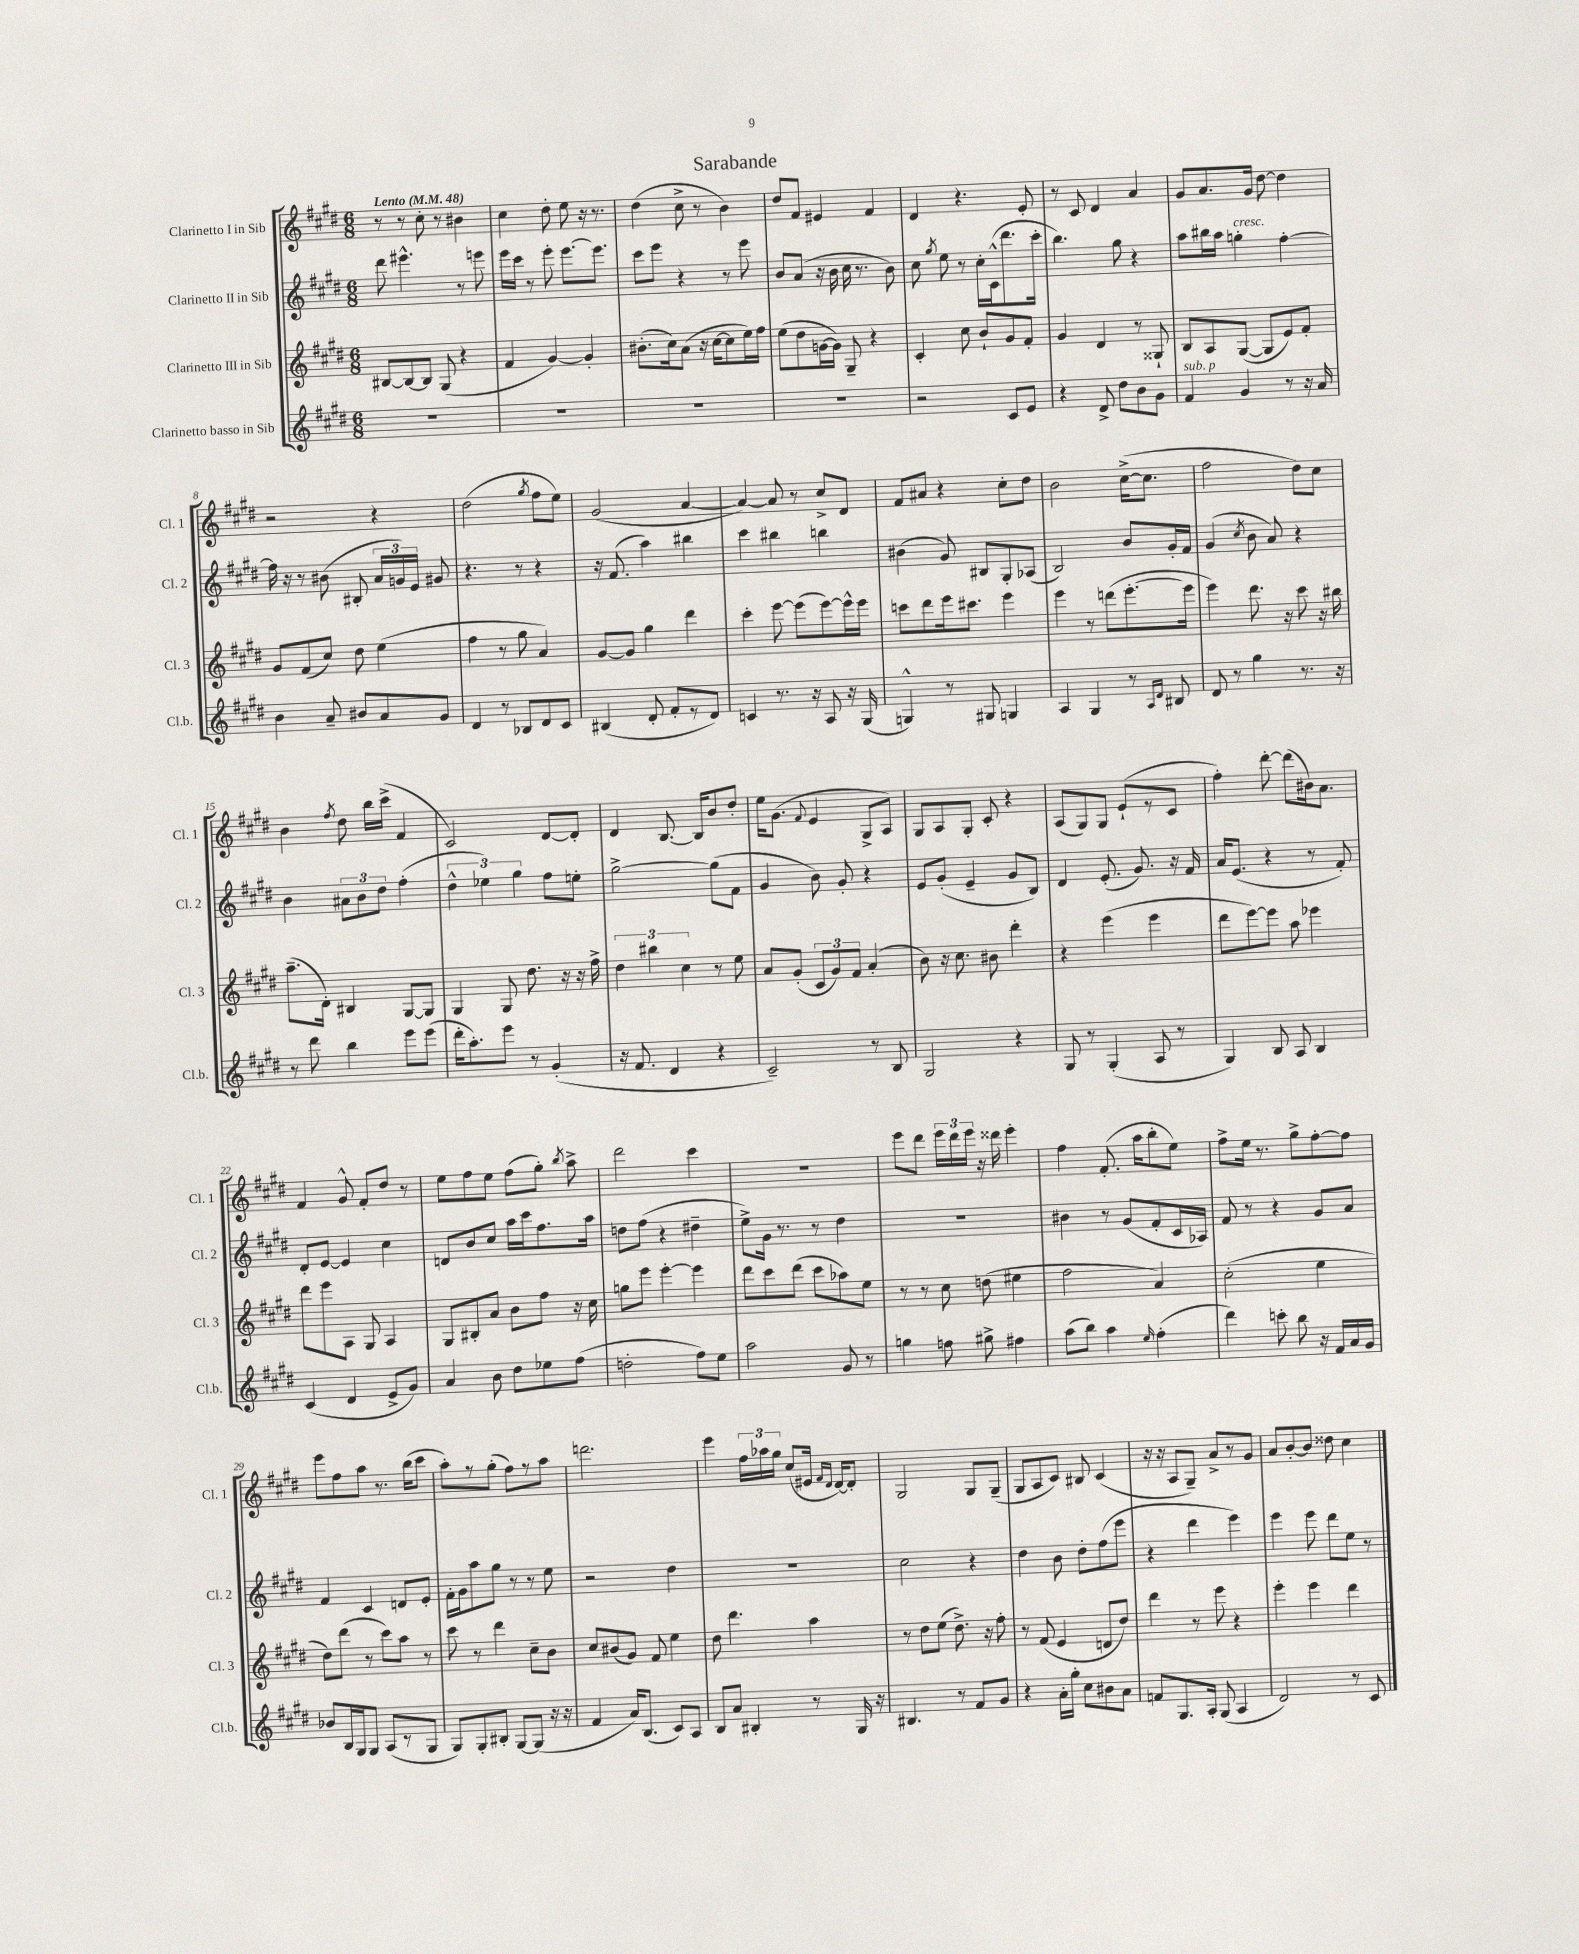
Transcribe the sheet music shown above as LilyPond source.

\header { title = "Sarabande" }
<<
\new StaffGroup <<
\new Staff = "s0" \with { instrumentName = "Clarinetto I in Sib" shortInstrumentName = "Cl. 1" } {
    \clef treble \key e \major \numericTimeSignature \time 6/8 \tempo "Lento" 4 = 48
    \autoBeamOff r8 r8 cis''8-. r8 bis'4 |
    cis''4 dis''8-. e''8 r16 r8. |
    dis''4( cis''8-> r8 b'4) |
    dis''8[ fis'8] eis'4 fis'4 |
    dis'4 r4. e'8-. |
    r8 cis'8 dis'4 a'4 |
    gis'8[ a'8. gis'16] dis''8~ dis''4 |
    r2 r4 |
    dis''2( \acciaccatura { gis''8 } fis''8[ e''8]) |
    gis'2( a'4~ |
    a'4~) a'8 r8 cis''8[-> dis'8] |
    fis'8[ ais'8] r4 cis''8[-. dis''8] |
    b'2 cis''16[~->( cis''8.] |
    fis''2 dis''8[) cis''8] |
    b'4 \acciaccatura { fis''8 } dis''8 b''16[ cis'''16]->( fis'4 |
    cis'2) dis'8[~ dis'8]-. |
    dis'4 b8.~ b16[ b'8 dis''8]-. |
    e''16[ gis'8.]( \appoggiatura { fis'8 } e'4 gis8[-> a8]) |
    gis8[ a8 gis8]-. cis'8-. r4 |
    a8[( gis8) gis8] e'8[-!( r8 cis'8] |
    fis''4-.) dis'''8~-. dis'''8[( bis'16) a'8.] |
    fis'4 gis'8-^ fis'8[-. dis''8] r8 |
    e''8[ fis''8 e''8] fis''8[( gis''8]-.) \acciaccatura { b''8 } a''8-> |
    dis'''2 cis'''4 |
    R2. |
    e'''8[ dis'''8] \tuplet 3/2 { e'''16[ dis'''16 e'''16] } r16 disis'''16 e'''4-. |
    fis''4 fis'8.-.( a''16[ b''8-. e''8]) |
    fis''8[-> e''16] r8. gis''8[-> fis''8~-. fis''8] |
    e'''8[ fis''8 a''8] r8. b''16[( cis'''8] |
    a''8[-.) r8 gis''8]-.( fis''8[) r8 a''8] |
    d'''2. |
    e'''4 \tuplet 3/2 { fis''16[ aes''16 gis''16] } cis''8[( eis'16] \grace { fis'16[ dis'16] } dis'16[~) dis'8]-. |
    gis2 gis8[ gis8]--( |
    gis8[ a8 cis'8]) bis8 cis'4( |
    r16 r16 a8[ gis8]--) a'8[-> r8 gis'8] |
    a'8[ b'8~-. b'8] disis''8 cis''4 \bar "|." |
}
\new Staff = "s1" \with { instrumentName = "Clarinetto II in Sib" shortInstrumentName = "Cl. 2" } {
    \clef treble \key e \major \numericTimeSignature \time 6/8
    \autoBeamOff dis'''8 eis'''4.-^ r8 e'''8 |
    e'''16[ cis'''16] r8 e'''8-. e'''8.[~ e'''8.] |
    cis'''8[ e'''8] r4 r8 e'''8 |
    b'8[ a'8]( r16 b'16 cis''16 r8. b'8) |
    cis''8 \acciaccatura { gis''8 } e''8 r8 cis''16[-. cis'16-^( dis'''8. cis'''16]-. |
    b''4.) gis''8 r4 |
    a''8[ bis''16 a''16] g''4-.^\markup { \italic "cresc." } fis''4~-. |
    fis''16 r16 r8 bis'8( bis8-. \tuplet 3/2 { a'16[ g'16) e'16] } gis'8 |
    r4. r8 r4 |
    r16 fis'8.( a''4) bis''4 |
    cis'''4 bis''4 b''4 |
    bis'4( gis'8) bis8[ gis8-. aes8]( |
    b2) b'8[ gis'16-. fis'16] |
    gis'4( \acciaccatura { cis''8 } b'8 a'8) r4 |
    b'4 \tuplet 3/2 { ais'8[ b'8 dis''8] } fis''4-.( |
    \tuplet 3/2 { dis''4-^ ees''4) gis''4 } fis''8[ e''8]-. |
    gis''2~-> gis''8[( fis'8] |
    gis'4 b'8) gis'8-. r4 |
    e'8[ gis'8]-.( e'4-- gis'8[ b8]) |
    dis'4 e'8.-.( gis'8.) r16 fis'16 |
    a'16[ e'8.]( r4 r8 fis'8-.) |
    dis'8[-. e'8]~ e'4 cis''4 |
    d'8[ b'8 cis''8] a''16[ cis'''16 fis''8. a''16] |
    d''8[ fis''8]( r4 dis''4-- |
    e''8[->) gis'16] r8. r8 dis''4 |
    R2. |
    bis'4 r8 gis'8[( fis'8-. cis'16 aes16]) |
    fis'8 r8 r4 gis'8[ a'8] |
    fis'4 cis'4 d'8[ e'8]-. |
    fis'16[-. gis'16 a''8 gis''8] r8 r8 e''8 |
    r2 dis''4 |
    R2. |
    cis''2 r4 |
    dis''4 b'8 dis''8[-. fis''8( e'''8] |
    r4 dis'''4 e'''4) |
    e'''4 e'''8 dis'''8[ e''8] r8 \bar "|." |
}
\new Staff = "s2" \with { instrumentName = "Clarinetto III in Sib" shortInstrumentName = "Cl. 3" } {
    \clef treble \key e \major \numericTimeSignature \time 6/8
    \autoBeamOff bis8[~ bis8~ bis8] gis8( r4 |
    fis'4 gis'4~) gis'4-. |
    bis'8.[-.( cis''16) a'8]( r16 cis''16[~ cis''8 e''16) fis''16] |
    e''8[( dis''8 g'16~ g'16]) gis8-- r4 |
    cis'4-. cis''8 b'8[-! gis'8 fis'8]-. |
    gis'4 dis'4 r8 gisis8-! |
    b8[ a8 gis8]~( gis8[ e'8) fis'8]-. |
    gis'8[ fis'8( cis''8]) dis''8 e''4( |
    fis''4 r8 gis''8 a'4) |
    gis'8[~ gis'8] gis''4 dis'''4 |
    cis'''4-. e'''8~ e'''8[( e'''8~) e'''16-^ e'''16] |
    c'''8[ dis'''8 e'''16 cis'''8.] e'''4 |
    e'''4 r8 d'''8[( e'''8.~-. e'''16] |
    e'''4) dis'''8. r16 cis'''8 r16 bis''16 |
    a''8.[--( dis'16]-.) bis4 gis8[~ gis8] |
    gis4 gis8 dis''8. r16 r16 fis''16-> |
    \tuplet 3/2 { dis''4 bis''4 cis''4 } r8 e''8 |
    a'8[ gis'8]-.( \tuplet 3/2 { cis'8[ gis'8) fis'8] } a'4-.( |
    b'8) r16 cis''8. bis'8 dis'''4-. |
    r4 e'''4( e'''4 |
    dis'''8[ e'''8~) e'''8] a''8 ees'''4 |
    dis'''8[ e'''8 a8] gis8 a4 |
    gis8[ bis8-. a'8] b'8[ fis''8] r16 cis''16 |
    g''8[ e'''8] e'''4~-. e'''4 |
    dis'''8[ cis'''8 dis'''8]( cis'''8[ aes''8) e''8] |
    r8 r8 cis''8 d''8( eis''4 |
    fis''2 a'4) |
    cis''2-.( e''4 |
    dis''8[) dis'''8]( r8 cis'''8[) a''8] r8 |
    cis'''8 r8 dis'''4 cis''8[-- b'8] |
    cis''8[ bis'8( gis'8]) fis'8 e''4 |
    dis''8 dis'''4. a''4 |
    r8 dis''8[ e''8]( dis''8.->) r16 fis''8-. |
    r8 fis'8( e'4 d'8[ dis''8]) |
    dis'''4 r8 e'''8 r4 |
    e'''4-. e'''4 dis'''4 \bar "|." |
}
\new Staff = "s3" \with { instrumentName = "Clarinetto basso in Sib" shortInstrumentName = "Cl.b." } {
    \clef treble \key e \major \numericTimeSignature \time 6/8
    \autoBeamOff R2. |
    R2. |
    R2. |
    R2. |
    r2 cis'8[ e'8] |
    r4 dis'8-> dis''8[ b'8 gis'8] |
    fis'4^\markup { \italic "sub. p" } gis'4 r8 r16 a'16 |
    b'4 a'8-- bis'8[ a'8 gis'8] |
    dis'4 r8 bes8[ dis'8 cis'8] |
    bis4( dis'8-. fis'8[-. r8 dis'8]) |
    c'4 r8. r16 a8 r16 gis16( |
    g4-^) r8 gis8 g4 |
    a4 gis4 r8 \grace { a16[ dis'16] } bis8 |
    dis'8 r8 gis''4 r8. r16 |
    r8 dis'''8 b''4 e'''8[ e'''8]( |
    dis'''16[-. a''8.-.) e'''8] r8 gis'4-.( |
    r16 fis'8. dis'4 r4 |
    cis'2--) r8 b8 |
    gis2 r4 |
    gis8 r8 gis4-.( a8 r8 |
    gis4) b8 a8 b4 |
    cis'4( dis'4 e'8[-> gis'8]) |
    a'4 b'8 dis''8[ ees''8 fis''8]( |
    d''2-. fis''8[) e''8] |
    a''2 gis'8 r8 |
    g''4 f''8 gis''8-> fis''4 |
    a''8[( b''8]) a''4 \grace { e''16 } fis''4-.( |
    dis'''4) c'''8-. b''8 r16 fis'16[ a'16 gis'16] |
    bes'8[ b16 gis16 gis8] a8[( r8 gis8] |
    gis8[) gis8-. bis8]-. gis8[~ gis8]( r16 r16 |
    fis'4 a'16[) b8.]( cis'8[) a8] |
    b8[ a'8] bis4-. r8 gis16 r16 |
    bis4. r8 fis'8[ gis'8] |
    r4 a'16[-. gis''16]-. cis''8[ bis'8 a'8] |
    f'8[ gis8. a16]-. gis8( a4 |
    dis'2) r8 cis'8 \bar "|." |
}
>>
>>
